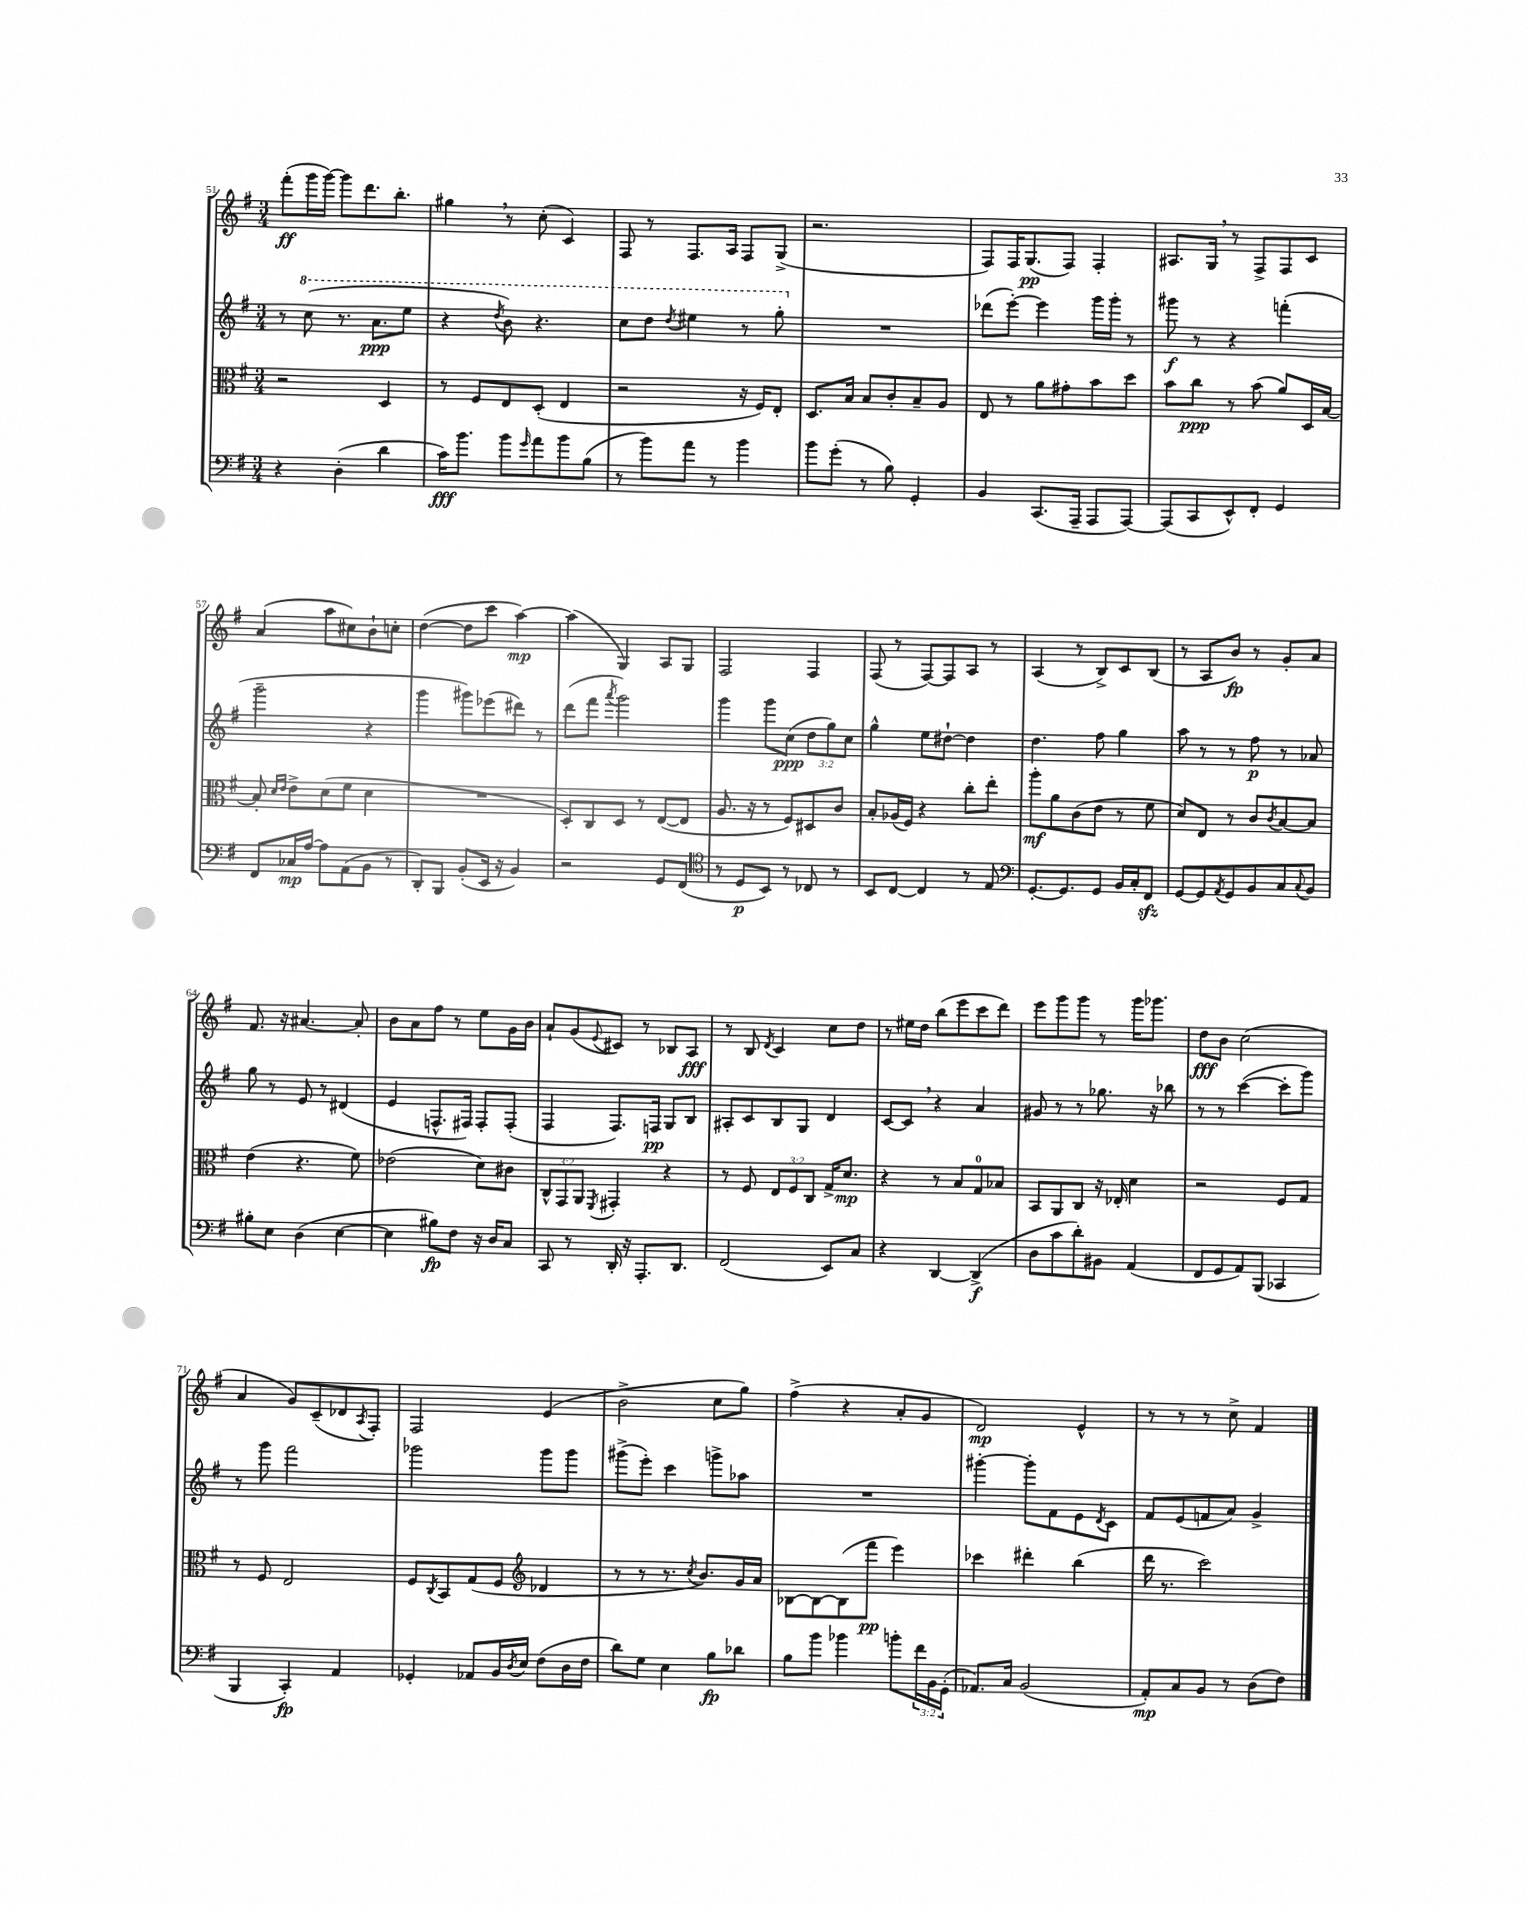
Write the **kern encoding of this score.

**kern	**kern	**kern	**kern
*staff4	*staff3	*staff2	*staff1
*clefF4	*clefC3	*clefG2	*clefG2
*k[f#]	*k[f#]	*k[f#]	*k[f#]
*M3/4	*M3/4	*M3/4	*M3/4
4r	2r	8r	(8fff#'
.	.	(8ccc	16ggg
.	.	.	[16ggg)
(4D'	.	8.r	8ggg]
.	.	.	8.ddd
.	.	8.aa	.
4d	4D	.	.
.	.	.	8.bb'
.	.	8eee	.
=	=	=	=
16c)	8r	4r	4gg#
8.b	.	.	.
.	8F#	.	.
.	.	8qddd	.
8b	8E	8bb)	8r
16qqg	.	.	.
8a	(8D'	4.r	(8cc'
8b	4E	.	4c)
(8B	.	.	.
=	=	=	=
8r	2r	8ccc	8F#
8b)	.	8ddd	8r
.	.	8qddd	.
8a	.	4eee#	8.F#
8r	.	.	.
.	.	.	16A
4b	16r	8r	8F#
.	16F#)	.	.
.	8E'	8ggg'	(8G^
=	=	=	=
8b	8.D	2.r	2.r
(8g'	.	.	.
.	16B	.	.
8r	8B	.	.
8B)	8c'	.	.
4GG'	8B~	.	.
.	8A	.	.
=	=	=	=
4BB	8E	(8ddd-	8F#)
.	8r	[8eee')	16F#
.	.	.	(8.G
(8.CC	8a	4eee]	.
.	8g#'	.	8F#)
16AAA~	.	.	.
8AAA	8b	16ggg	4F#'
.	.	16ggg'	.
[8AAA)	8dd	8r	.
=	=	=	=
(8AAA]	8b	8ggg#	8.A#
8CC	8cc	8r	.
.	.	.	16G
8EE^^)	8r	4r	8r
8FF#'	(8b	.	8F#^
4GG	8a)	(4fff'	8F#
.	16D	.	8c
.	[16B	.	.
=	=	=	=
8FF#	8B']	2ggg~	(4a
.	16qqd	.	.
.	16qqe	.	.
16C-	8e^	.	.
[16A	.	.	.
8A]	(8d	.	8aa
(8AA	8f#	.	8cc#)
8BB	4d	4r	8b`
8r	.	.	8cc'
=	=	=	=
8DD')	2.r	4ggg	([4dd
8BBB	.	.	.
(8BB'	.	8ggg#)	8dd]
16EE	.	(8eee-	8ccc
16r	.	.	.
4BB)	.	8ddd#)	[4aa)
.	.	8r	.
=	=	=	=
2r	8D')	(8ddd	(4aa]
.	8C	8fff#	.
.	.	8qaaa	.
.	8D	2ggg)	4G)
.	8r	.	.
8GG	([8E	.	8A
(8FF#	8E]	.	8G
=	=	=	=
*clefC4	*	*	*
8r	8.A	4ggg	2F#
8D	.	.	.
.	16r	.	.
8BB)	8r	8ggg	.
8r	8F#)	(8cc	.
8C-	8D#	12dd	4F#
.	.	12gg)	.
8r	8c	.	.
.	.	12cc	.
=	=	=	=
8BB	8B'	4gg^^	(8F#
[8C	(16A-	.	8r
.	16F#)	.	.
4C]	4r	8ee	[8F#)
.	.	[8dd#`	8F#]
8r	8cc'	4dd#]	8A
8E	8ee'	.	8r
=	=	=	=
*clefF4	*	*	*
[8.GG'	8aa'	4.dd	(4A
.	8a	.	.
8.GG]	.	.	.
.	(8c	.	8r
8GG	8e	8ff#	8B^)
16BB	8r	4gg	8c
16C'	.	.	.
8FF#	8f#	.	(8B
=	=	=	=
[8GG	8d)	8aa	8r
8GG]	8E	8r	8A
8qAA	.	.	.
8GG	8r	8r	8b)
8BB	8c	8ff#	8r
.	8qc	.	.
8C	[8B	8r	8g'
8qqC	.	.	.
8BB	8B]	8a-	8a
=	=	=	=
8B#'	(4e	8gg	8.f#
8E	.	8r	.
.	.	.	16r
(4D	4.r	8e	[4.a#
.	.	8r	.
[4E	.	(4d#	.
.	8f#)	.	8a#']
=	=	=	=
4E]	(2e-	4e	8b
.	.	.	8a
8B#)	.	8.F^^	8ff#
8F#	.	.	8r
.	.	16F#)	.
16r	8d)	8F#'	8ee
16D	.	.	.
8C	8c#	(8F#'	16g
.	.	.	16b
=	=	=	=
8CC	12C^^	4F#	8a`
.	12GG	.	.
8r	.	.	(8g
.	12AA	.	.
.	8qFF#	.	8qqe
16DD'	4GG#'	8.F#)	8c#)
16r	.	.	.
8.AAA'	.	.	8r
.	.	16F	.
.	4r	8G	8B-
8.DD	.	.	.
.	.	8B	8A
=	=	=	=
(2FF#	8r	8A#'	8r
.	8F#	8c	8B
.	.	.	8qd
.	12E	8B	4c
.	12F#	.	.
.	.	8G	.
.	12C	.	.
8EE)	16G^	4d	8cc
.	8.d	.	.
8C	.	.	8dd
=	=	=	=
4r	4r	[8c	8r
.	.	8c]	16ee#
.	.	.	16dd
[4DD	8r	4r	(8bb
.	8B	.	8eee
(4DD^]	8G	4a	8ccc
.	8B-	.	8ddd)
=	=	=	=
8D	8BB	8g#	8eee
8c	8AA	8r	8ggg
8d')	8C	8r	8ggg
8BB#	16r	8.gg-	8r
.	16E-'	.	.
(4AA	4d	.	16ggg
.	.	16r	8.ggg-
.	.	8bb-	.
=	=	=	=
8FF#	2r	8r	8dd
8GG	.	8r	8b
8AA)	.	([4ccc	(2cc
(8BBB	.	.	.
4CC-	8F#	8ccc']	.
.	8G	8ggg)	.
=	=	=	=
4BBB	8r	8r	4a
.	8F#	8ggg	.
4CC')	2E	2fff#	8g)
.	.	.	(8c~
4AA	.	.	8d-
.	.	.	8qA
.	.	.	8F#')
=	=	=	=
4GG-'	8F#	2ggg-	2F#
.	8qC	.	.
.	8BB	.	.
8AA-	(8G	.	.
16BB	8F#	.	.
8qD	.	.	.
16E	.	.	.
*	*clefG2	*	*
(8F#	4d-	8ggg-	(4e
16D	.	8ggg-	.
16F#	.	.	.
=	=	=	=
8d)	8r	(8ggg#^	2b^
8G	8r	8eee')	.
4E	8.r	4ccc	.
.	8qcc	.	.
.	8.b)	.	.
8B	.	8ggg^	8cc
8d-	16g	8aa-	8gg)
.	16a	.	.
=	=	=	=
8B	[8B-	2.r	(4ff#^
8b	8B-_	.	.
4b-	(8B-]	.	4r
.	8fff#	.	.
8b'	4eee)	.	8a'
24f#	.	.	8g
24BB	.	.	.
(24GG'	.	.	.
=	=	=	=
8.AA-)	4ccc-	[4ggg#'	2d)
16C	.	.	.
(2BB	4ddd#'	8ggg#']	.
.	.	8f#	.
.	(4bb	8e	4e^^
.	.	8qd	.
.	.	8c	.
=	=	=	=
8AA')	16ddd	8f#	8r
.	8.r	.	.
8C	.	(8e	8r
8BB	2ccc)	8f	8r
8r	.	8a)	8cc^
(8D	.	4g^	4f#
8F#)	.	.	.
==	==	==	==
*-	*-	*-	*-
